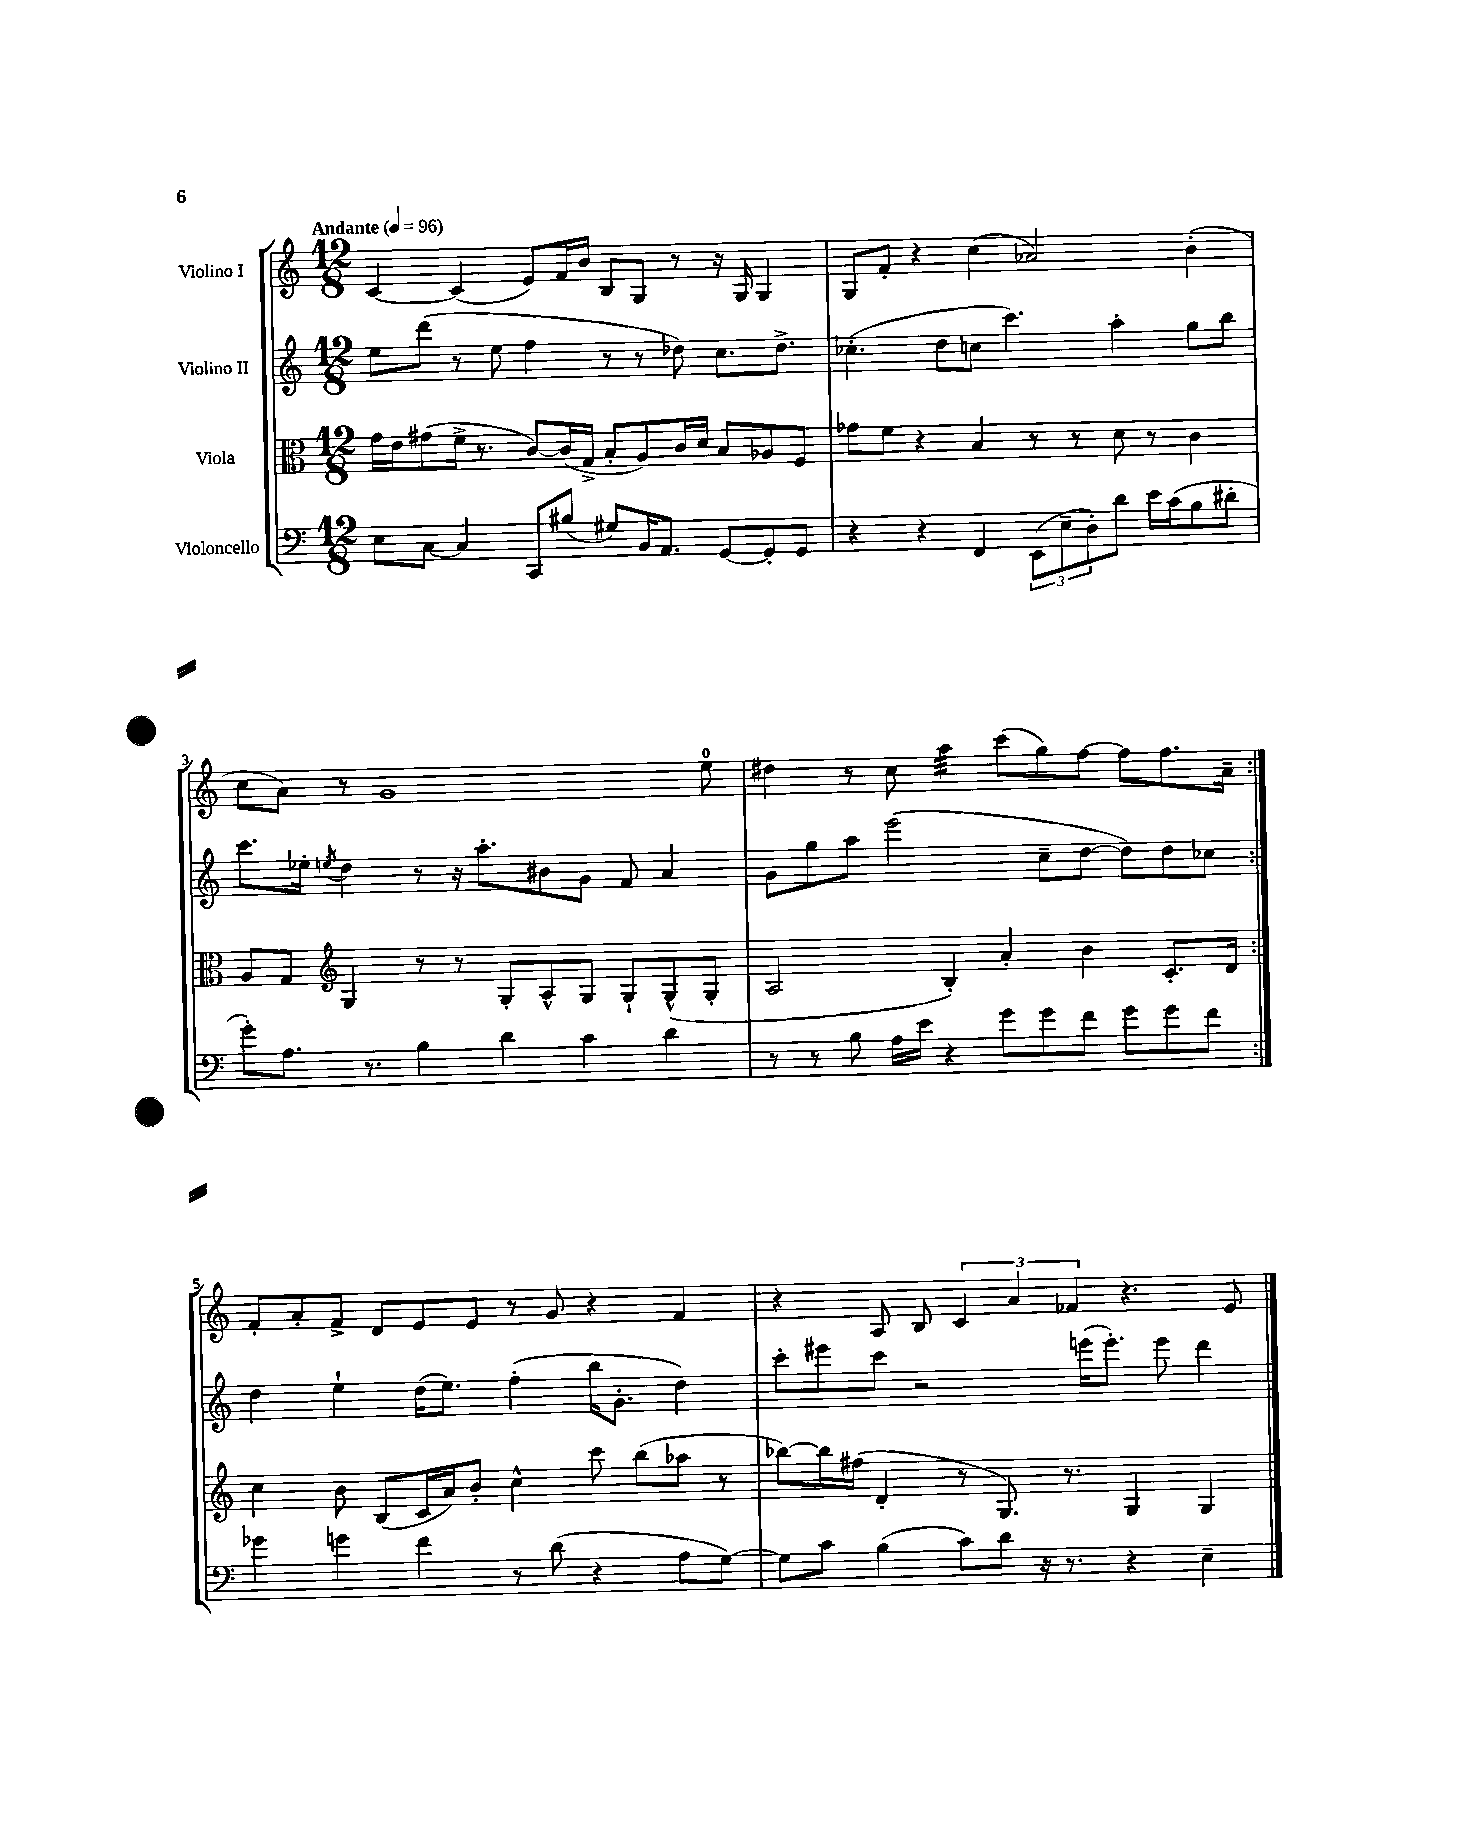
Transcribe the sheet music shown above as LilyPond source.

<<
\new StaffGroup <<
\new Staff = "s0" \with { instrumentName = "Violino I" } {
    \clef treble \key c \major \numericTimeSignature \time 12/8 \tempo "Andante" 4 = 96
    \repeat volta 2 { c'4~ c'4( e'8) f'16 b'16 b8 g8 r8 r16 g16 g4 |
    g8 f'8-. r4 c''4( aes'2) b'4-.( |
    c''8 a'8) r8 g'1 e''8-0 |
    dis''4 r8 c''8 a''4:32 c'''8( g''8) f''8~ f''8 f''8. a'16-- | }
    f'8-. a'8-. f'8-> d'8 e'8 e'8 r8 g'8 r4 f'4 |
    r4 a8 b8 \tuplet 3/2 { c'4 a'4 fes'4 } r4. e'8 \bar "|." |
}
\new Staff = "s1" \with { instrumentName = "Violino II" } {
    \clef treble \key c \major \numericTimeSignature \time 12/8
    \repeat volta 2 { e''8 d'''8( r8 e''8 f''4 r8 r8 des''8) c''8. des''8.-> |
    ces''4.-.( d''8 c''8 c'''4.) a''4-. g''8 b''8 |
    c'''8. ees''16-. \acciaccatura { e''8 } d''4 r8 r16 a''8.-. bis'8 g'8 f'8 a'4 |
    g'8 g''8 a''8 e'''2( c''8-- d''8~ d''8) d''8 ces''8 | }
    d''4 e''4-! d''16( e''8.) f''4-.( b''16 g'8.-. d''4) |
    c'''8-. eis'''8 c'''8 r2 e'''16( e'''8.-.) e'''8 d'''4 \bar "|." |
}
\new Staff = "s2" \with { instrumentName = "Viola" } {
    \clef alto \key c \major \numericTimeSignature \time 12/8
    \repeat volta 2 { g'16 e'16 gis'8( f'16-> r8. c'8~) c'16( g16-> b8-. a8) c'16 d'16 b8 aes8 f8 |
    ges'8 f'8 r4 b4 r8 r8 d'8 r8 c'4 |
    a8 g8 \clef treble g4 r8 r8 g8-. a8-^ g8 g8-! g8-^( g8-. |
    a2 b4-.) a'4-. b'4 c'8.-. d'16 | }
    c''4 b'8 b8( c'16 a'16) b'8-. c''4-^ c'''8 b''8( aes''8 r8 |
    bes''8~) bes''16 fis''16( d'4-. r8 g8.) r8. g4 g4 \bar "|." |
}
\new Staff = "s3" \with { instrumentName = "Violoncello" } {
    \clef bass \key c \major \numericTimeSignature \time 12/8
    \repeat volta 2 { e8 c8~ c4 c,8 bis8( gis8) b,16 a,8. g,8~ g,8-. g,8 |
    r4 r4 f,4 \tuplet 3/2 { e,8( e8-- d8-.) } d'8 e'16 c'16( b8 dis'8-. |
    g'8-.) a8. r8. b4 d'4 c'4 d'4 |
    r8 r8 b8 a16 e'16 r4 g'8 g'8 f'8 g'8 g'8 f'8 | }
    ges'4 g'4 f'4 r8 d'8( r4 a8 g8~) |
    g8 c'8 b4( c'8) d'8 r16 r8. r4 e4-- \bar "|." |
}
>>
>>
